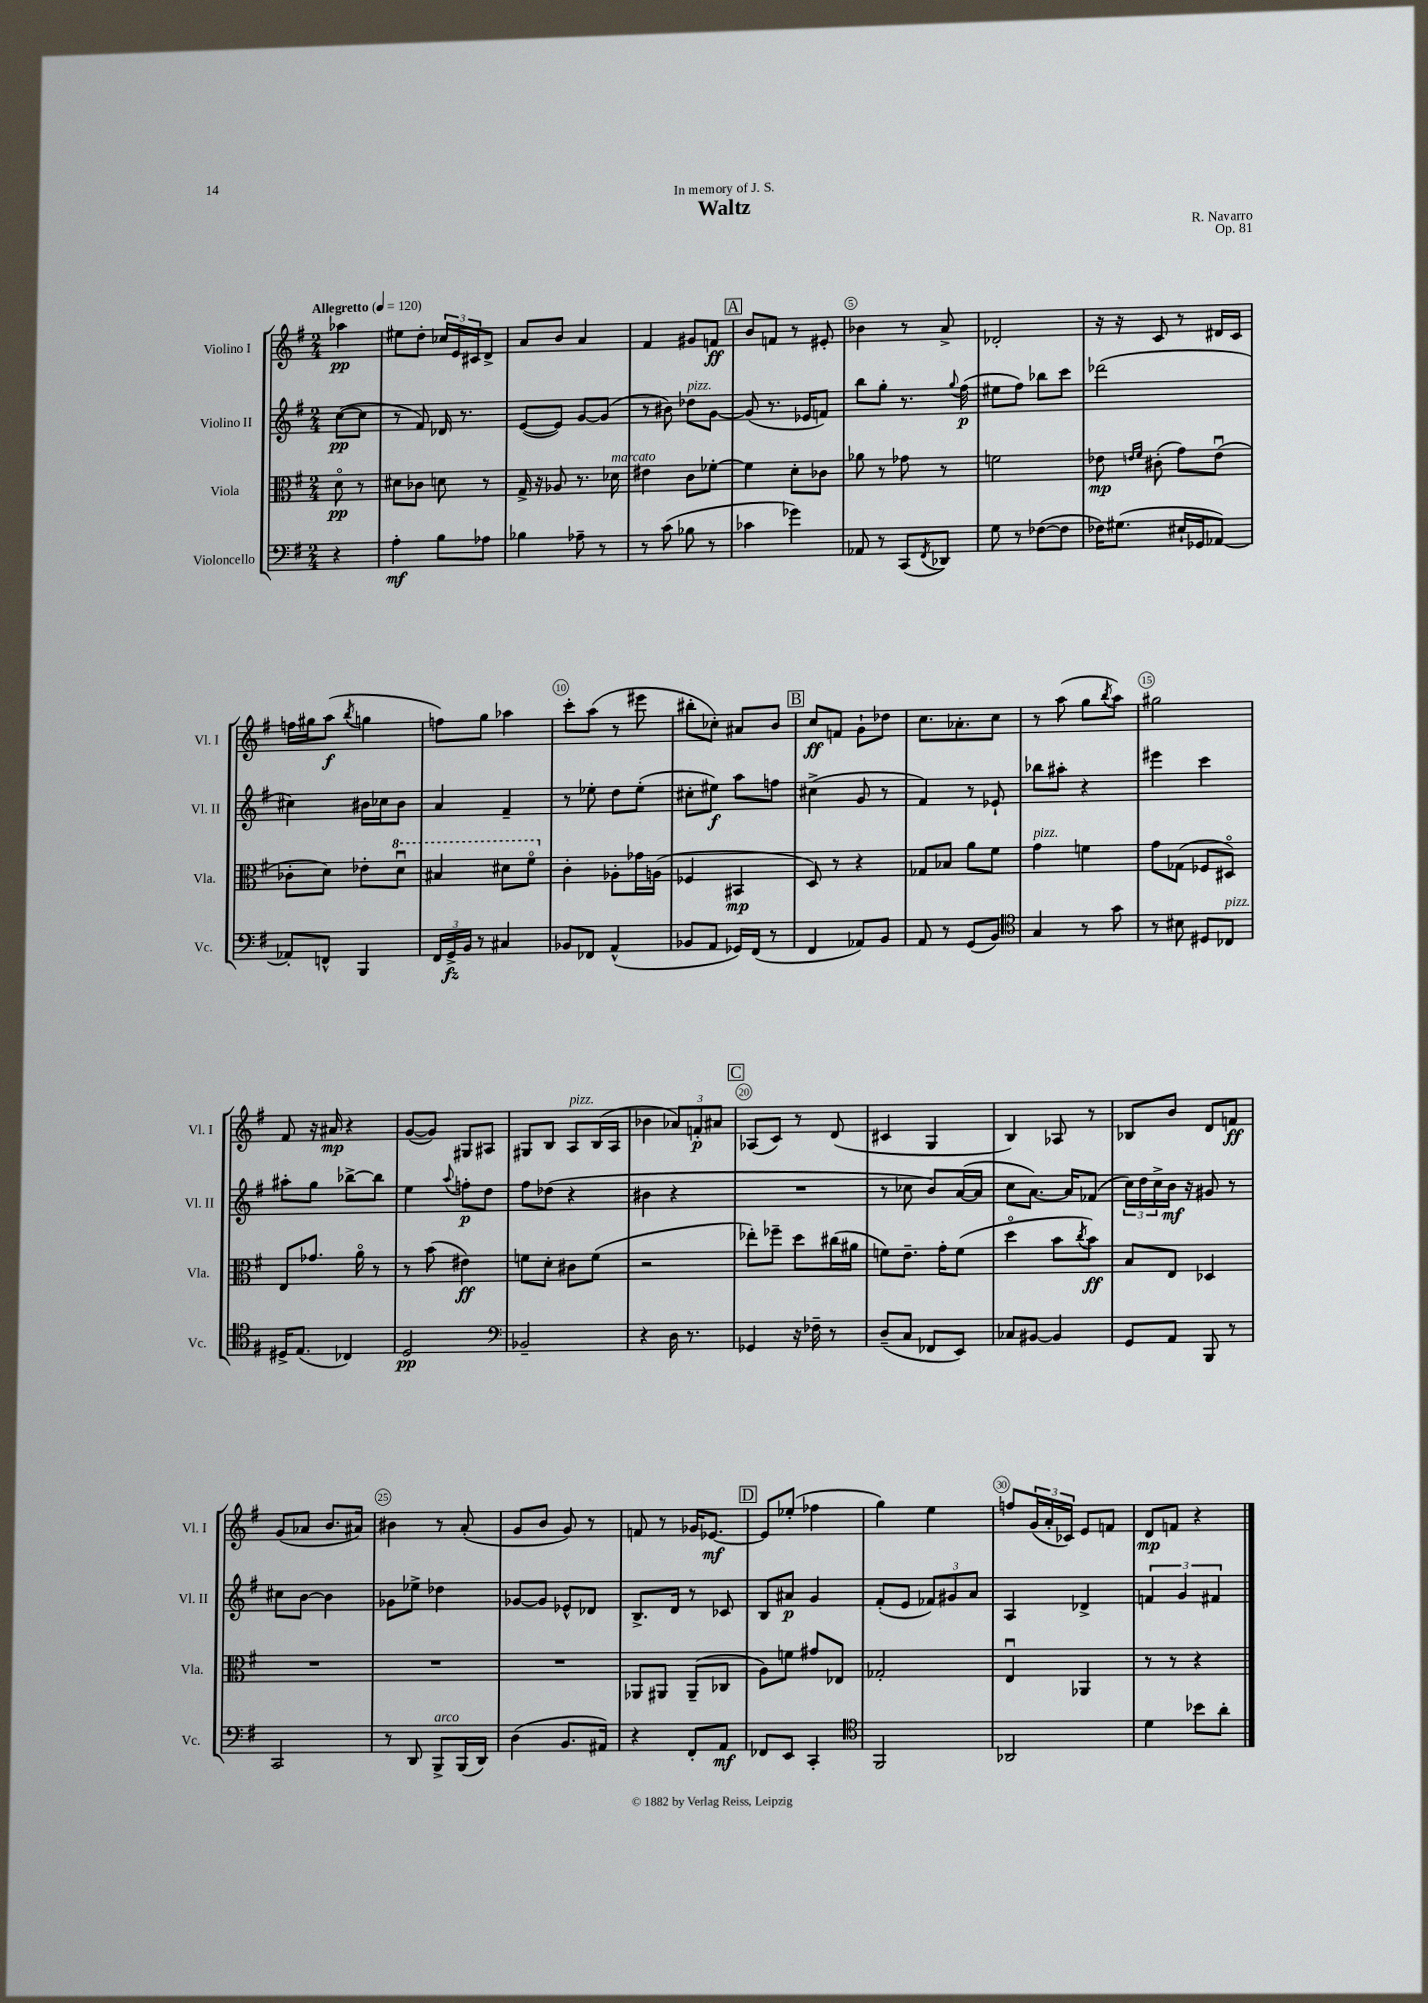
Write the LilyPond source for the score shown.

\header { title = "Waltz" composer = "R. Navarro" dedication = "In memory of J. S." opus = "Op. 81" }
<<
\new StaffGroup <<
\new Staff = "s0" \with { instrumentName = "Violino I" shortInstrumentName = "Vl. I" } {
    \clef treble \key g \major \numericTimeSignature \time 2/4 \partial 4 \tempo "Allegretto" 4 = 120
    aes''4\pp |
    eis''8 d''8-. \tuplet 3/2 { ces''16 e'16 cis'16 } d'8-> |
    a'8 b'8 a'4 |
    fis'4 gis'8 f'8\ff |
    \mark \markup { \box "A" } b'8 f'8 r8 eis'8-. |
    bes'4 r8 a'8-> |
    des'2-. |
    r16 r16 c'8 r8 dis'16 c'16 |
    f''16 gis''16 a''8\f( \acciaccatura { b''8 } g''4 |
    f''8) g''8 aes''4 |
    c'''8-. a''8( r8 eis'''8 |
    bis''8-. ces''8-.) ais'8 b'8 |
    \mark \markup { \box "B" } c''8\ff f'8 g'8-! des''8 |
    c''8. aes'8.-. c''8 |
    r8 a''8( g''8 \acciaccatura { b''8 } a''8) |
    gis''2 |
    fis'8 r16 ais'16\mp r4 |
    g'8~( g'8) gis8 ais8 |
    gis8 b8 a8^\markup { \italic "pizz." } b16( a16 |
    bes'4 \tuplet 3/2 { aes'8) f'8-.\p ais'8 } |
    \mark \markup { \box "C" } aes8( c'8) r8 d'8( |
    cis'4 g4 |
    b4) aes8 r8 |
    bes8 b'8 d'8 f'8\ff |
    g'8( aes'8 b'8. ais'16) |
    bis'4 r8 a'8-.( |
    g'8 b'8 g'8) r8 |
    f'8 r8 ges'16 ees'8.~\mf |
    \mark \markup { \box "D" } ees'8 ees''8-.( fes''4 |
    g''4) e''4 |
    f''8 \tuplet 3/2 { g'16( a'16-. ces'16) } e'8 f'8 |
    d'8\mp f'8 r4 \bar "|." |
}
\new Staff = "s1" \with { instrumentName = "Violino II" shortInstrumentName = "Vl. II" } {
    \clef treble \key g \major \numericTimeSignature \time 2/4 \partial 4
    c''8~\pp( c''8 |
    r8 fis'8) des'16 r8. |
    e'8~( e'8) g'8~ g'8( |
    r8 bis'8) des''8^\markup { \italic "pizz." } g'8~ |
    \mark \markup { \box "A" } g'8( r8. ees'16 f'8) |
    b''8 g''8-. r8. \appoggiatura { g''8 } fis''16\p( |
    eis''8 fis''8) bes''8 c'''8 |
    des'''2( |
    cis''4) bis'16 ces''16 bis'8 |
    a'4 fis'4-- |
    r8 ees''8-. d''8 ees''8-.( |
    cis''8-. eis''8\f) a''8 f''8 |
    \mark \markup { \box "B" } cis''4->( g'8 r8 |
    fis'4) r8 ees'8-! |
    bes''8 ais''8-. r4 |
    eis'''4 c'''4 |
    ais''8-. g''8 bes''8~-> bes''8 |
    e''4 \appoggiatura { a''8 } f''8-.\p d''8 |
    fis''8 des''8( r4 |
    bis'4 r4 |
    \mark \markup { \box "C" } R2 |
    r8 ces''8 b'8) a'16~( a'16 |
    c''8 a'8.~) a'16 fes'8( |
    \tuplet 3/2 { c''16) d''16 c''16-> } b'16\mf r16 gis'8 r8 |
    cis''8 b'8~ b'4 |
    ges'8 ees''8-> des''4 |
    ges'8~ ges'8 ees'8-^ des'8 |
    b8.-> d'16 r8 ces'8 |
    \mark \markup { \box "D" } b8 ais'8\p g'4 |
    fis'8-.( e'8 \tuplet 3/2 { fes'8) gis'8 a'8 } |
    a4 des'4-> |
    \tuplet 3/2 { f'4 g'4 fis'4 } \bar "|." |
}
\new Staff = "s2" \with { instrumentName = "Viola" shortInstrumentName = "Vla." } {
    \clef alto \key g \major \numericTimeSignature \time 2/4 \partial 4
    d'8\flageolet\pp r8 |
    dis'8 ces'8 d'8 r8 |
    g16-> r16 aes8 r8. des'16^\markup { \italic "marcato" } |
    eis'4 c'8 fes'8~-. |
    \mark \markup { \box "A" } fes'4 d'8-. ces'8 |
    aes'8 r8 ges'8 r8 |
    f'2 |
    ees'8\mp \grace { e'16 fis'16 } cis'8-.( g'8) e'8\downbow( |
    ces'8-. d'8) ees'8-. \ottava #1 d''8\downbow |
    bis'4 dis''8 fis''8\flageolet \ottava #0 |
    c'4-. aes8-. ges'16 a16( |
    fes4 bis,4\mp |
    \mark \markup { \box "B" } d8) r8 r4 |
    ges8 bes8 a'8 fis'8 |
    g'4^\markup { \italic "pizz." } f'4 |
    g'8 ges8( fes8 dis8\flageolet) |
    e8 ges'8. a'16\flageolet r8 |
    r8 b'8( eis'4\ff) |
    f'8 d'8-. cis'8 f'8( |
    r2 |
    \mark \markup { \box "C" } ees''8-.) fes''8-- d''8 cis''16( ais'16 |
    f'8) e'8.-- g'16-. f'8( |
    d''4\flageolet b'8 \acciaccatura { c''8 } b'8\ff) |
    b8 e8 des4 |
    R2 |
    R2 |
    R2 |
    aes,8 ais,8 ais,8--( ces8 |
    \mark \markup { \box "D" } a8) f'8 gis'8 ees8 |
    ges2-. |
    e4\downbow aes,4 |
    r8 r8 r4 \bar "|." |
}
\new Staff = "s3" \with { instrumentName = "Violoncello" shortInstrumentName = "Vc." } {
    \clef bass \key g \major \numericTimeSignature \time 2/4 \partial 4
    r4 |
    a4-.\mf b8 aes8 |
    bes4 aes8-- r8 |
    r8 c'8( bes8 r8 |
    \mark \markup { \box "A" } ces'4 ges'4) |
    aes,8 r8 c,8( \acciaccatura { fis,8 } des,8) |
    g8 r8 fes8~( fes8 |
    fes16) gis8.( eis16-! ges,16 aes,8~) |
    aes,8-. f,8-^ b,,4 |
    \tuplet 3/2 { fis,16 g,16->\fz b,16 } r8 cis4 |
    bes,8 fes,8 a,4-^( |
    bes,8 a,8 ges,16) fis,16( r8 |
    \mark \markup { \box "B" } fis,4 aes,8) b,8 |
    a,8 r8 g,8( b,8) |
    \clef tenor g4 r8 g'8 |
    r8 bis8 dis8 ces8^\markup { \italic "pizz." } |
    dis16-> e8.( ces4) |
    d2\pp |
    \clef bass bes,2-- |
    r4 d16 r8. |
    \mark \markup { \box "C" } ges,4 r16 fes16-- r8 |
    d8--( c8 fes,8 e,8) |
    ces8 bis,8~ bis,4 |
    g,8 a,8 b,,8 r8 |
    c,2 |
    r8 d,8 b,,8->^\markup { \italic "arco" } b,,16( d,16) |
    d4( b,8. ais,16) |
    r4 fis,8-. a,8\mf |
    \mark \markup { \box "D" } fes,8 e,8 c,4-. |
    \clef tenor fis,2 |
    aes,2 |
    d'4 bes'8 a'8-. \bar "|." |
}
>>
>>
\layout { \context { \Score \override BarNumber.break-visibility = ##(#f #t #t) barNumberVisibility = #(every-nth-bar-number-visible 5) \override BarNumber.stencil = #(make-stencil-circler 0.1 0.3 ly:text-interface::print) } }
